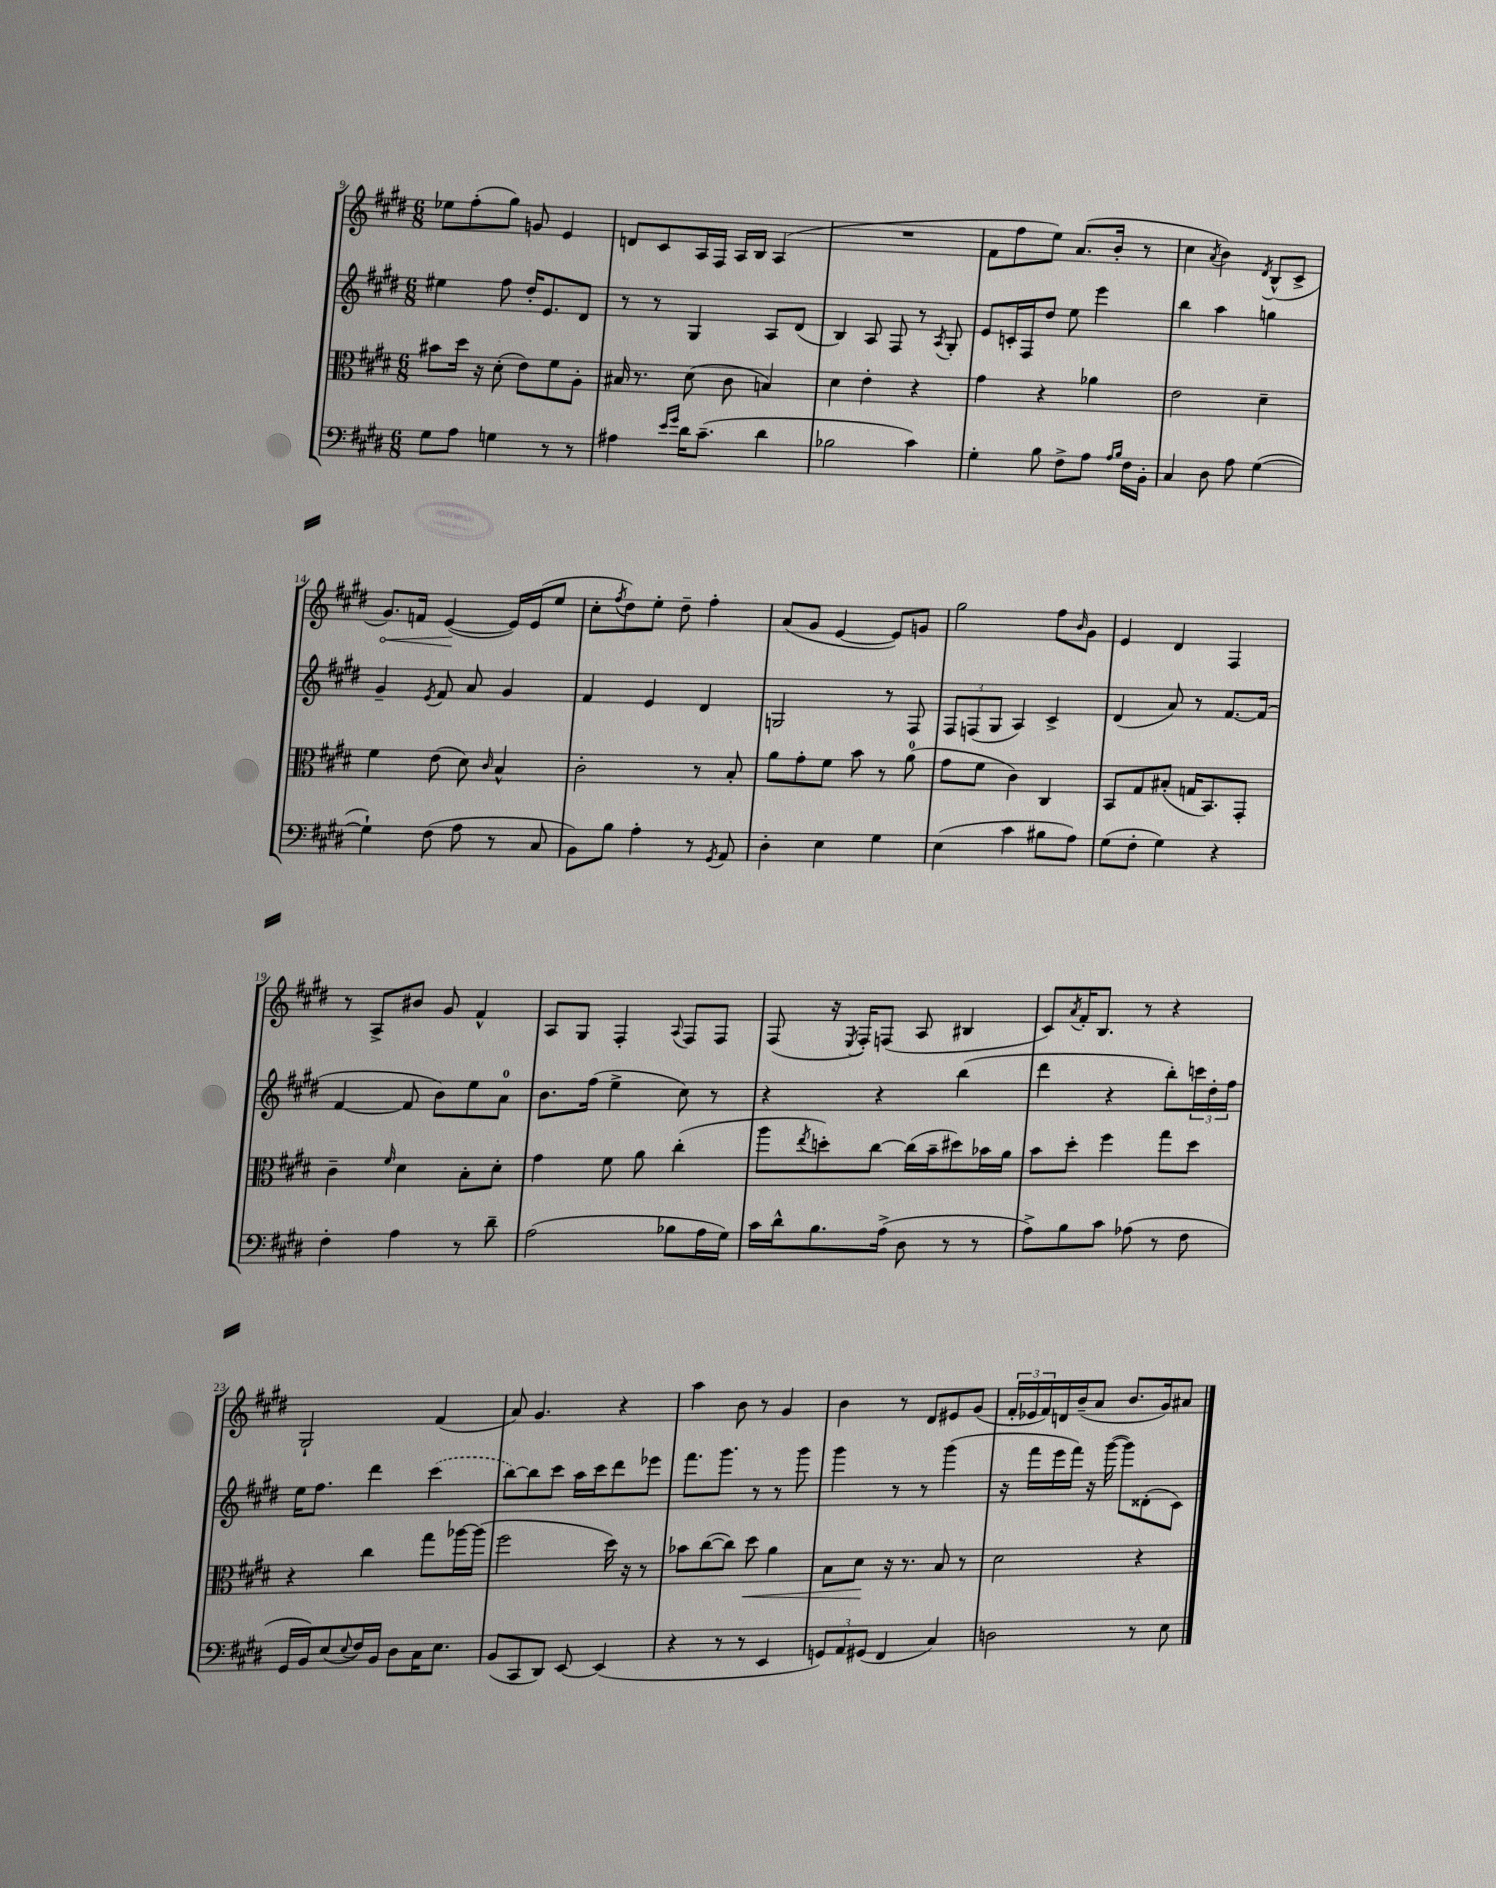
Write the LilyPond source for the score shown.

<<
\new StaffGroup <<
\new Staff = "s0" {
    \clef treble \key e \major \numericTimeSignature \time 6/8
    ees''8 fis''8-.( gis''8) g'8 e'4 |
    d'8 cis'8 a16 fis16 a16 b16 a4( |
    R2. |
    fis'8 fis''8 e''8) a'8.( b'16-. r8 |
    cis''4 \acciaccatura { a'8 } b'4) \acciaccatura { dis'8 } b8-^( cis'8-> |
    \once \override Hairpin.circled-tip = ##t gis'8.\<) f'16 e'4~\!( e'16) e'16( e''8 |
    cis''8-. \acciaccatura { fis''8 } dis''8) e''8-. dis''8-- fis''4-. |
    a'8( gis'8 e'4~ e'8) g'8 |
    gis''2 fis''8 \grace { b'16 } gis'8 |
    e'4 dis'4 fis4 |
    r8 a8-> bis'8 gis'8 fis'4-^ |
    a8 gis8 fis4-. \appoggiatura { a8 } fis8 fis8 |
    fis8( r16 \acciaccatura { e8 } fis16-.) f8( a8 bis4 |
    cis'8) \acciaccatura { a'8 } fis'16-. b8. r8 r4 |
    gis2-! fis'4( |
    a'8) gis'4. r4 |
    a''4 b'8 r8 gis'4 |
    b'4 r8 dis'8 eis'8 gis'8( |
    \tuplet 3/2 { fis'16-. ees'16 fis'16) } d'16 b'16--( a'8 b'8. gis'16) ais'8 \bar "|." |
}
\new Staff = "s1" {
    \clef treble \key e \major \numericTimeSignature \time 6/8
    eis''4 fis''8 dis''16-. e'8. dis'8 |
    r8 r8 gis4 a8 dis'8( |
    b4) a8 fis8 r8 \acciaccatura { a8 } gis8-. |
    e'8 c'16-. fis16 dis''8 e''8 e'''4 |
    b''4 a''4 g''4 |
    gis'4-- \acciaccatura { e'8 } fis'8 a'8 gis'4 |
    fis'4 e'4 dis'4 |
    g2 r8 fis8 |
    \tuplet 3/2 { fis8 f8( gis8 } a4) cis'4-> |
    dis'4( a'8) r8 fis'8.~ fis'16( |
    fis'4~ fis'8 b'8) e''8 a'8-0 |
    b'8. fis''16( e''4-> cis''8) r8 |
    r4 r4 b''4( |
    dis'''4 r4 b''8-.) \tuplet 3/2 { c'''16 dis''16-. fis''16 } |
    e''16 fis''8. dis'''4 \once \slurDashed cis'''4( |
    b''8~) b''8 cis'''8 a''16 cis'''16 dis'''8 ees'''8 |
    fis'''8. gis'''8. r8 r8 gis'''8 |
    gis'''4 r8 r8 gis'''4( |
    r16 fis'''16 e'''16 fis'''16) r16 gis'''16~( gis'''8) disis'8-.( cis'8) \bar "|." |
}
\new Staff = "s2" {
    \clef alto \key e \major \numericTimeSignature \time 6/8
    bis'8 dis''16 r16 dis'8-.( e'8) fis'8 a8-. |
    bis16 r8. dis'8( cis'8 b4) |
    dis'4 e'4-. r4 |
    gis'4 r4 aes'4 |
    e'2 dis'4-- |
    fis'4 e'8( dis'8) \grace { cis'16 } b4-^ |
    cis'2-. r8 b8-. |
    a'8 gis'8-. fis'8 b'8 r8 a'8-0( |
    gis'8 fis'8 cis'4) cis4 |
    b,8 gis8 bis8-.( g16 b,8.) gis,8-. |
    cis'4-- \grace { fis'16 } dis'4 b8-. dis'8-. |
    gis'4 fis'8 a'8 cis''4-.( |
    a''8 \acciaccatura { e''8 } d''8-.) cis''8~ cis''16( b'16-- dis''8) bes'16 a'16 |
    b'8 dis''8-. fis''4 gis''8 dis''8 |
    r4 cis''4 gis''8 aes''16~ aes''16( |
    fis''2 dis''16) r16 r8 |
    bes'8 cis''8~( cis''8) dis''8\< a'4 |
    b8 dis'8\! r16 r8. b8 r8 |
    dis'2 r4 \bar "|." |
}
\new Staff = "s3" {
    \clef bass \key e \major \numericTimeSignature \time 6/8
    gis8 a8 g4 r8 r8 |
    ais4 \grace { e'16 gis'16 } dis'16 cis'8.--( dis'4 |
    bes2 cis'4) |
    gis4-. b8 fis8-> a8 \grace { a16 b16 } fis16 b,16-. |
    cis4 dis8 a8 gis4~( |
    gis4-!) fis8( a8 r8 cis8 |
    b,8) b8 a4-. r8 \acciaccatura { gis,8 } a,8 |
    dis4-. e4 gis4 |
    e4( cis'4 bis8 a8) |
    gis8( fis8-. gis4) r4 |
    fis4-. a4 r8 dis'8-- |
    a2( bes8 a16 gis16) |
    cis'16 dis'16-^ b8. a16->( dis8 r8 r8 |
    a8->) b8 cis'8 aes8( r8 fis8 |
    gis,16 b,16) e8( \appoggiatura { e8 } fis16) b,16 dis8 cis16 e8. |
    b,8( cis,8 dis,8) e,8~ e,4( |
    r4 r8 r8 e,4 |
    \tuplet 3/2 { g,8) a,8 gis,8( } fis,4 cis4) |
    d2 r8 e8 \bar "|." |
}
>>
>>
\layout { \context { \Score currentBarNumber = #9 } }
